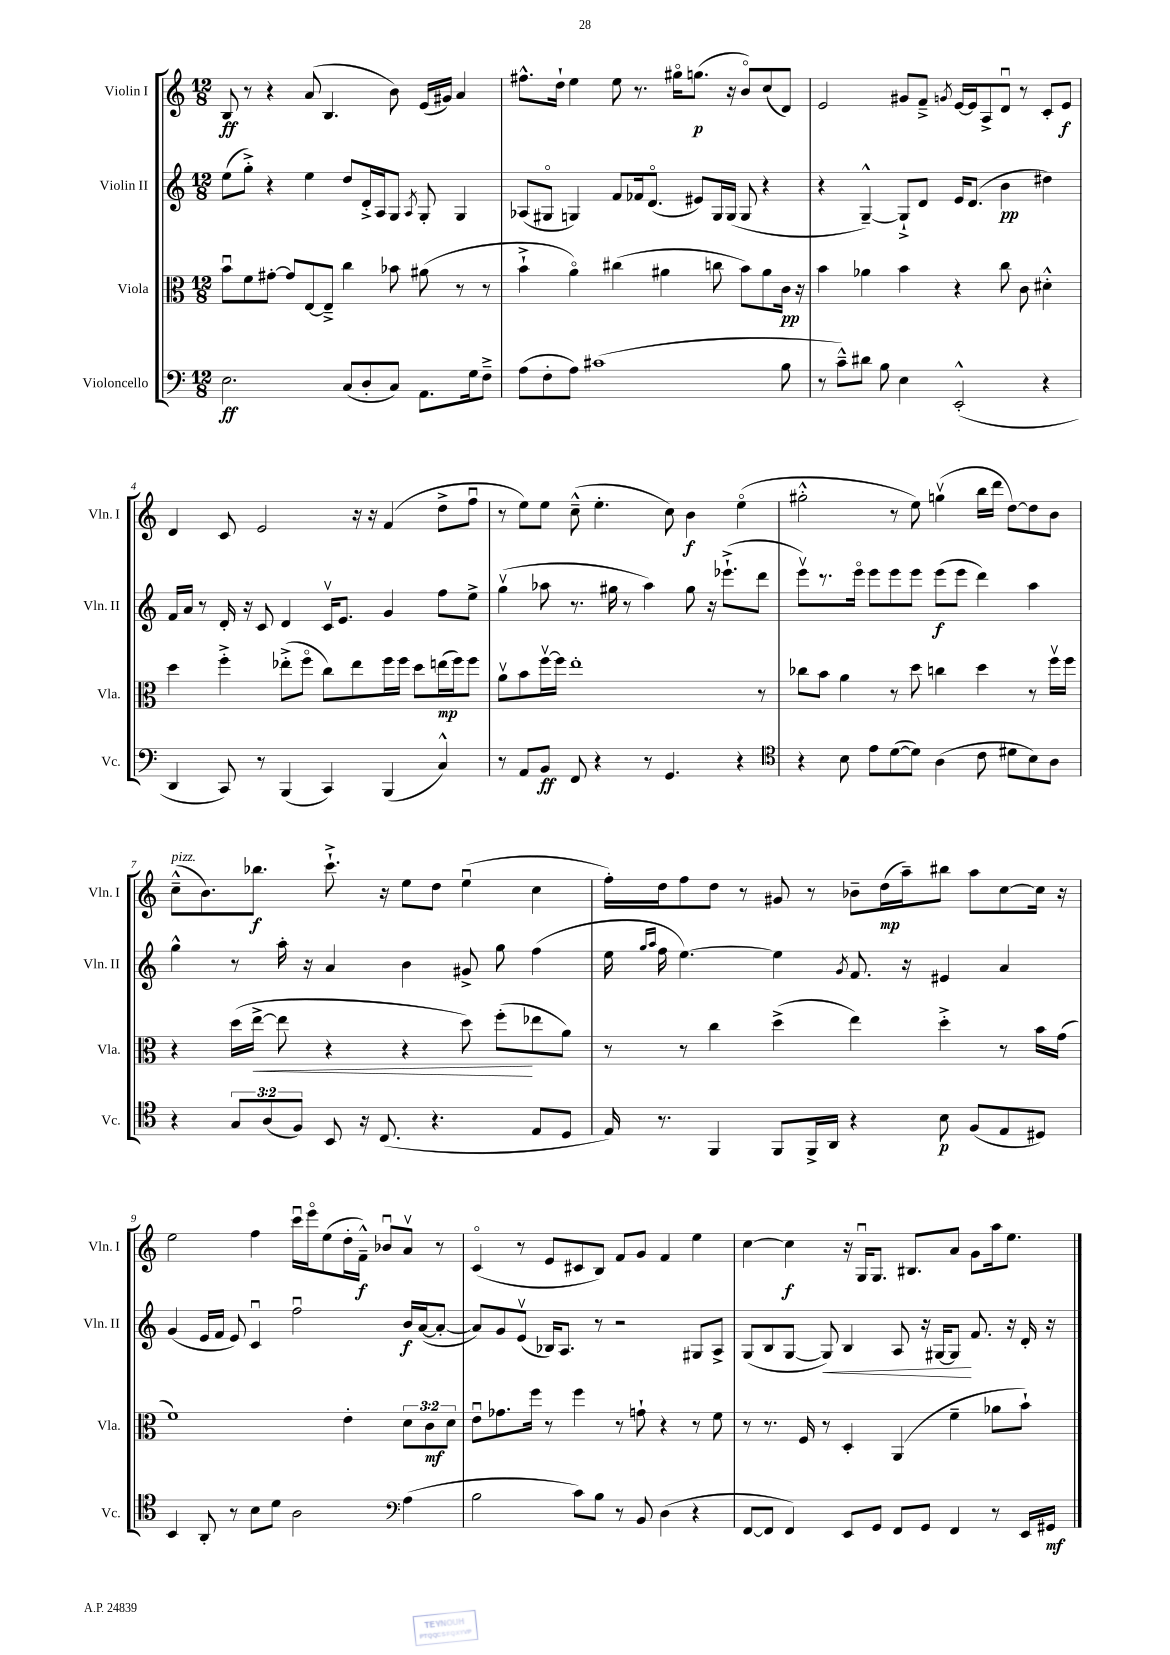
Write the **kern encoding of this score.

**kern	**dynam	**kern	**dynam	**kern	**dynam	**kern	**dynam
*part4	*part4	*part3	*part3	*part2	*part2	*part1	*part1
*staff4	*staff4	*staff3	*staff3	*staff2	*staff2	*staff1	*staff1
*I"Violoncello	*	*I"Viola	*	*I"Violin II	*	*I"Violin I	*
*I'Vc.	*	*I'Vla.	*	*I'Vln. II	*	*I'Vln. I	*
*clefF4	*	*clefC3	*	*clefG2	*	*clefG2	*
*k[]	*	*k[]	*	*k[]	*	*k[]	*
*M12/8	*	*M12/8	*	*M12/8	*	*M12/8	*
=1	=1	=1	=1	=1	=1	=1	=1
2.E\	ff	8bu\L	.	(8ee\L	.	8B/	ff
.	.	8f\	.	8gg'^\J)	.	8r	.
.	.	[8g#X'\J	.	4r	.	4r	.
.	.	8g#/L]	.	.	.	.	.
.	.	[8E/	.	4ee\	.	(8a/	.
.	.	8E~^/J]	.	.	.	4.B/	.
(8C/L	.	4cc\	.	8dd/L	.	.	.
8D'/	.	.	.	16d'^/L	.	.	.
.	.	.	.	16A/J	.	.	.
8C/J)	.	8b-X\	.	8G/J	.	8b\)	.
.	.	.	.	8qA/	.	.	.
8.AA\L	.	(8a#X\	.	8G'/	.	(16e/LL	.
.	.	.	.	.	.	16g#X/JJ)	.
.	.	8r	.	4G/	.	4a/	.
16G\k	.	.	.	.	.	.	.
8F~^\J	.	8r	.	.	.	.	.
=2	=2	=2	=2	=2	=2	=2	=2
(8A\L	.	4b`^\	.	(8A-X/L	.	8.ff#X^^\L	.
8F'\	.	.	.	8G#X/J	.	.	.
.	.	.	.	.	.	16dd`\Jk	.
8A\J)	.	4a\)	.	4Gn/)	.	4ee\	.
(1c#X	.	.	.	.	.	.	.
.	.	(4cc#X\	.	8f/L	.	8ee\	.
.	.	.	.	16f-X/k	.	8.r	.
.	.	.	.	(8.d/J	.	.	.
.	.	4a#X\	.	.	.	.	.
.	.	.	.	.	.	16gg#X\KL	.
.	.	.	.	8e#X/L)	.	(8.ggn\J	p
.	.	8ccn\	.	16G/L	.	.	.
.	.	.	.	(16G/JJ	.	16r	.
.	.	8b\L)	.	8G/	.	8b/L)	.
.	.	8a#\	.	4r	.	(8cc/	.
8B\	.	16c\Jk	pp	.	.	8d/J)	.
.	.	16r	.	.	.	.	.
=3	=3	=3	=3	=3	=3	=3	=3
8r	.	4b\	.	4r	.	2e/	.
8c~^^\L)	.	.	.	.	.	.	.
8d#X\J	.	4a-X\	.	[4G~^^/)	.	.	.
8B\	.	.	.	.	.	.	.
4E\	.	4b\	.	8G`^/L]	.	8g#X/L	.
.	.	.	.	8d/J	.	8f~^/J	.
.	.	.	.	.	.	8qgn/	.
(2EE'^^/	.	4r	.	16e/KL	.	[16e/LL	.
.	.	.	.	(8.d/J	.	16e/J]	.
.	.	.	.	.	.	8A^/	.
.	.	8cc\	.	4b\	pp	8du/J	.
.	.	8c\	.	.	.	8r	.
4r	.	4d#X'^^\	.	4dd#X\)	.	8c'/L	.
.	.	.	.	.	.	8e/J	f
!!LO:LB:g=z
=4	=4	=4	=4	=4	=4	=4	=4
4DD/	.	4dd\	.	16f/LL	.	4d/	.
.	.	.	.	16a/JJ	.	.	.
.	.	.	.	8r	.	.	.
8CC/)	.	4ff'^\	.	16d'/	.	8c/	.
.	.	.	.	16r	.	.	.
8r	.	.	.	8c/	.	2e/	.
(4BBB/	.	(8ee-X'^\L	.	4d/	.	.	.
.	.	8ff\J	.	.	.	.	.
4CC/)	.	8cc\L)	.	16cv/KL	.	.	.
.	.	.	.	8.e/J	.	.	.
.	.	8ee-\	.	.	.	16r	.
.	.	.	.	.	.	16r	.
(4BBB/	.	16ff\L	.	4g/	.	(4f/	.
.	.	16ff\JJ	.	.	.	.	.
.	.	8dd\L	.	.	.	.	.
4C^^/)	.	(16een\L	mp	8ff\L	.	8dd^\L	.
.	.	16ff\J)	.	.	.	.	.
.	.	8ff\J	.	8ee^\J	.	8ffu\J	.
=5	=5	=5	=5	=5	=5	=5	=5
8r	.	8av\L	.	(4ggv\	.	8r	.
8AA/L	.	8b\	.	.	.	8ee\L)	.
8BB/J	ff	[16ffv\L	.	8aa-X\	.	8ee\J	.
.	.	16ff\JJ]	.	.	.	.	.
8FF/	.	1ee'	.	8.r	.	(8cc~^^\	.
4r	.	.	.	.	.	4.ee'\	.
.	.	.	.	16gg#X\	.	.	.
.	.	.	.	8r	.	.	.
8r	.	.	.	4aa-\)	.	.	.
4.GG/	.	.	.	.	.	8cc\)	.
.	.	.	.	8gg#\	.	4b\	f
.	.	.	.	16r	.	.	.
.	.	.	.	(8.eee-X`^\L	.	.	.
4r	.	.	.	.	.	(4ee\	.
.	.	8r	.	8ddd\J	.	.	.
=6	=6	=6	=6	=6	=6	=6	=6
*clefC4	*	*	*	*	*	*	*
4r	.	8cc-X\L	.	8eeev\L)	.	2gg#X'^^\	.
.	.	8b\J	.	8.r	.	.	.
8B\	.	4a\	.	.	.	.	.
.	.	.	.	16eee\Jk	.	.	.
8e\L	.	.	.	8eee\L	.	.	.
([8d\	.	8r	.	8eee\	.	8r	.
8d\J])	.	8dd\	.	8eee\J	.	8ee\)	.
(4A\	.	4ccn\	.	(8eee\L	f	(4ggnv\	.
.	.	.	.	8eee\J	.	.	.
8c\	.	4dd\	.	4ddd\)	.	16bb\LL	.
.	.	.	.	.	.	16ddd\JJ	.
8d#X\L	.	.	.	.	.	[8dd\L)	.
8B\)	.	8r	.	4aa\	.	8dd\]	.
8A\J	.	16ffv\LL	.	.	.	8b\J	.
.	.	16ff\JJ	.	.	.	.	.
!!LO:LB:g=z
=7	=7	=7	=7	=7	=7	=7	=7
!	!	!	!	!	!	!LO:TX:a:i:t=pizz.	!
4r	.	4r	.	4gg^^\	.	(8cc~^^\L	.
.	.	.	.	.	.	8.b\)	.
12G/L	.	(16dd\LL	.	8r	.	.	.
!	!	!	!LO:HP:b	!	!	!	!
.	.	[16ee^\JJ	<	.	.	8.bb-X\J	f
(12A/	.	.	.	.	.	.	.
.	.	8ee\]	.	16aa'\	.	.	.
12F/J)	.	.	.	.	.	.	.
.	.	.	.	16r	.	.	.
8BB/	.	4r	.	4a/	.	8.ccc`^\	.
16r	.	.	.	.	.	.	.
(8.C/	.	.	.	.	.	16r	.
.	.	4r	.	4b\	.	8ee\L	.
4.r	.	.	.	.	.	8dd\J	.
.	.	8dd\)	.	8g#X^/	.	(4eeu\	.
.	.	(8ff'\L	.	8gg\	.	.	.
8E/L	.	8ee-X\	[	(4ff\	.	4cc\	.
8D/J	.	8a\J)	.	.	.	.	.
=8	=8	=8	=8	=8	=8	=8	=8
16E/)	.	8r	.	16ee\	.	16ff'\LL)	.
.	.	.	.	16qqgg/LL	.	.	.
.	.	.	.	16qqaa/JJ	.	.	.
8.r	.	.	.	16ff\	.	16dd\J	.
.	.	8r	.	[4.ee\)	.	8ff\	.
4FF/	.	4cc\	.	.	.	8dd\J	.
.	.	.	.	.	.	8r	.
8FF/L	.	(4dd^\	.	4ee\]	.	8g#X/	.
16FF^/L	.	.	.	.	.	8r	.
16AA/JJ	.	.	.	.	.	.	.
.	.	.	.	8qg/	.	.	.
4r	.	4ee\)	.	8.f/	.	8b-X~\L	.
.	.	.	.	.	.	(16dd\L	mp
.	.	.	.	16r	.	16aa~\J)	.
8B\	p	4dd'^\	.	4e#X/	.	8bb#X\J	.
(8F/L	.	.	.	.	.	8aa\L	.
8E/	.	8r	.	4a/	.	[8cc\	.
8D#X/J)	.	16b\LL	.	.	.	16cc\Jk]	.
.	.	(16g\JJ	.	.	.	16r	.
!!LO:LB:g=z
=9	=9	=9	=9	=9	=9	=9	=9
4BB/	.	1f)	.	(4g/	.	2ee\	.
8AA'/	.	.	.	16e/LL	.	.	.
.	.	.	.	16f/JJ	.	.	.
8r	.	.	.	8e/)	.	.	.
8B\L	.	.	.	4cu/	.	4ff\	.
8d\J	.	.	.	.	.	.	.
2A\	.	.	.	2ffu\	.	16cccu\LL	.
.	.	.	.	.	.	16eee\J	.
.	.	.	.	.	.	(8ee\	.
.	.	4e'\	.	.	.	16dd'\L	.
.	.	.	.	.	.	16f~^^\JJ)	f
.	.	.	.	.	.	8b-Xu/L	.
*clefF4	*	*	*	*	*	*	*
(4A\	.	12d\L	.	16b/LL	f	8av/J	.
.	.	.	.	([16a/J	.	.	.
.	.	12c\	mf	.	.	.	.
.	.	.	.	8a'/J_	.	8r	.
.	.	12d\J	.	.	.	.	.
=10	=10	=10	=10	=10	=10	=10	=10
2B\	.	8eu\L	.	8a/L])	.	(4c/	.
.	.	8.g-X\	.	8g/	.	.	.
.	.	.	.	(8ev/J	.	8r	.
.	.	16ff\Jk	.	.	.	.	.
.	.	8r	.	16B-X/KL)	.	8e/L	.
.	.	.	.	8.A/J	.	.	.
8c\L)	.	4ff\	.	.	.	8c#X/	.
8B\J	.	.	.	8r	.	8B/J)	.
8r	.	8r	.	2r	.	8f/L	.
8BB/	.	8gn`\	.	.	.	8g/J	.
(4D\	.	4r	.	.	.	4f/	.
4r	.	8r	.	8G#X/L	.	4ee\	.
.	.	8f\	.	8A^/J	.	.	.
=11	=11	=11	=11	=11	=11	=11	=11
[8FF/L	.	8r	.	(8G/L	.	[4cc\	.
8FF/J]	.	8.r	.	8B/	.	.	.
4FF/)	.	.	.	[8G/J	.	4cc\]	f
.	.	16F/	.	.	.	.	.
!	!	!	!	!	!LO:HP:b	!	!
.	.	8r	.	8G/])	<	.	.
8EE/L	.	4D'/	.	4B/	.	16r	.
.	.	.	.	.	.	16Gu/KL	.
8GG/J	.	.	.	.	.	8.G/J	.
8FF/L	.	(4AA/	.	8A/	.	.	.
.	.	.	.	.	.	8.B#X/L	.
8GG/J	.	.	.	16r	.	.	.
.	.	.	.	[16G#X/KL	.	.	.
4FF/	.	4f~\	.	8G#/J]	.	8a/J	.
.	.	.	.	8.f/	[	8g\L	.
8r	.	8a-X\L	.	.	.	16aa\k	.
.	.	.	.	16r	.	8.ee\J	.
16EE/LL	.	8b`\J)	.	16d'/	.	.	.
16GG#X/JJ	mf	.	.	16r	.	.	.
==	==	==	==	==	==	==	==
*-	*-	*-	*-	*-	*-	*-	*-
